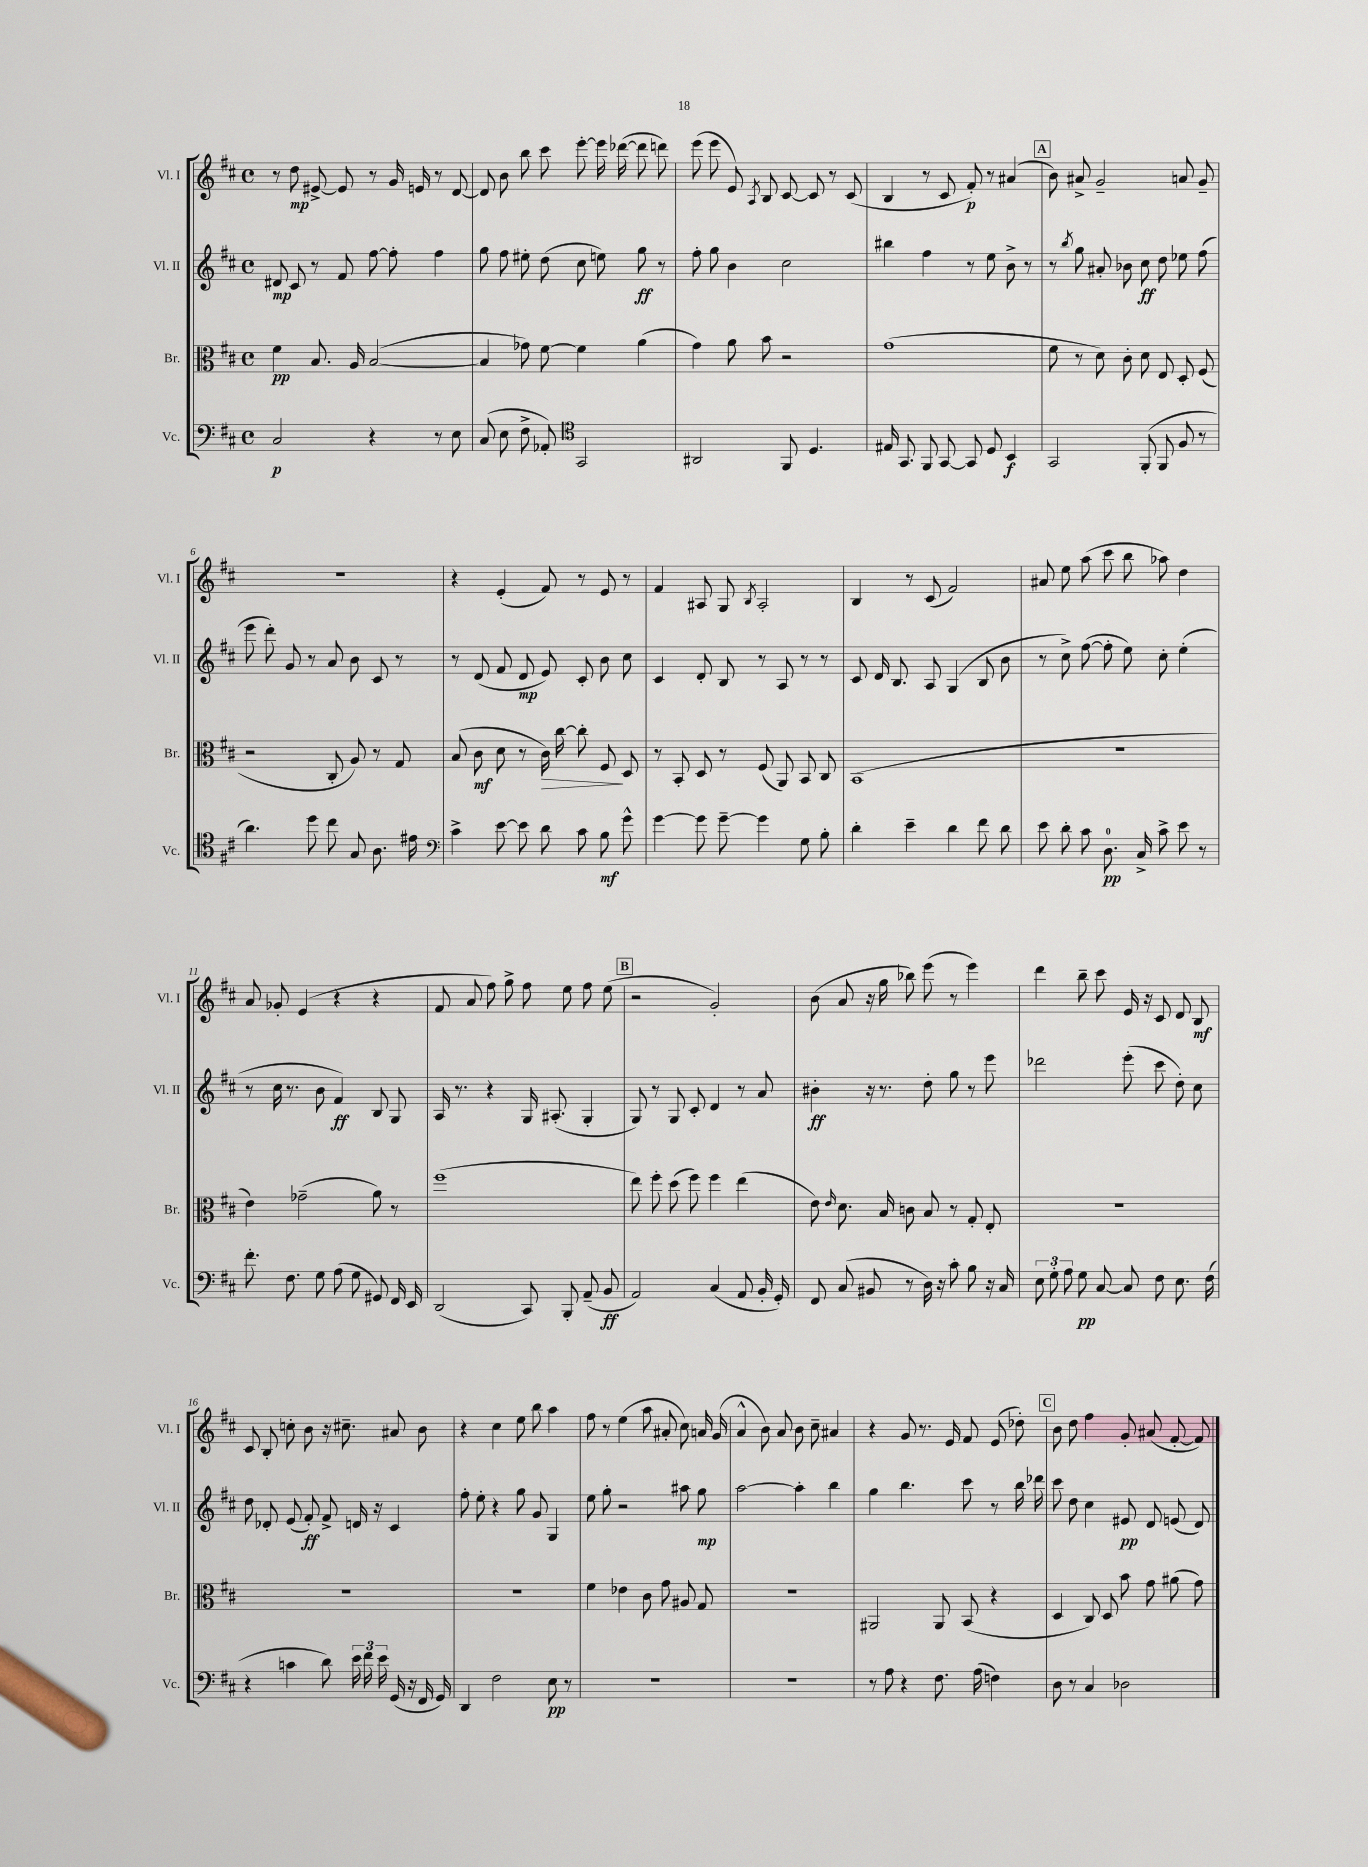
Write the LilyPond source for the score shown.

<<
\new StaffGroup <<
\new Staff = "s0" \with { instrumentName = "Vl. I" shortInstrumentName = "Vl. I" } {
    \clef treble \key d \major \defaultTimeSignature \time 4/4
    \autoBeamOff r8 d''8\mp eis'8~-> eis'8 r8 g'16 e'16 r8 d'8~ |
    d'8 b'8 b''8 cis'''8 e'''8~-. e'''16 des'''16~( des'''8 d'''8) |
    e'''8( e'''8 e'8) \acciaccatura { a8 } b8 cis'8~ cis'8 r8 cis'8( |
    b4 r8 cis'8 fis'8-.\p) r8 ais'4( |
    \mark \markup { \box "A" } b'8) ais'8-> g'2-- a'8 g'8-- |
    R1 |
    r4 e'4-.( fis'8) r8 e'8 r8 |
    fis'4 ais8 g8 \acciaccatura { b8 } ais2-. |
    b4 r8 cis'8( fis'2) |
    ais'8 e''8 a''8( cis'''8 b''8 aes''8) d''4 |
    a'8 ges'8-. e'4( r4 r4 |
    fis'8 a'8 fis''8) g''8-> fis''8 e''8 fis''8 e''8( |
    \mark \markup { \box "B" } r2 g'2-.) |
    b'8( a'8 r16 g''16 bes''8) e'''8( r8 e'''4) |
    d'''4 b''8-- cis'''8 e'16 r16 cis'8 d'8 b8\mf |
    cis'8 b8-. c''8-. b'8 r16 cis''8.-- ais'8 b'8 |
    r4 cis''4 e''8 b''8 a''4 |
    fis''8 r8 e''4( a''8 ais'8-. cis''8) a'16 g'16( |
    a'4-^ b'8) a'8 b'8 cis''8-- ais'4 |
    r4 g'8 r8. e'16 fis'8 e'8( des''8-.) |
    \mark \markup { \box "C" } b'8 d''8 fis''4 g'8-. ais'8( fis'8~-. fis'8) \bar "|." |
}
\new Staff = "s1" \with { instrumentName = "Vl. II" shortInstrumentName = "Vl. II" } {
    \clef treble \key d \major \defaultTimeSignature \time 4/4
    \autoBeamOff dis'8\mp cis'8 r8 fis'8 fis''8~ fis''8-. fis''4 |
    g''8 fis''8 eis''8-. d''8( cis''8 e''8) g''8\ff r8 |
    fis''8-. g''8 b'4 cis''2 |
    bis''4 fis''4 r8 e''8 b'8-> r8 |
    \mark \markup { \box "A" } r8 \acciaccatura { b''8 } g''8 ais'8-. bes'8 cis''8\ff d''8 ees''8 fis''8( |
    e'''8 d'''8-.) g'8 r8 a'8 b'8 cis'8 r8 |
    r8 d'8( fis'8 d'8\mp e'8) cis'8-. b'8 cis''8 |
    cis'4 d'8-. b8 r8 a8 r8 r8 |
    cis'8 d'16 b8. a8 g4( b8 b'8 |
    r8 cis''8->) fis''8~( fis''8-. e''8) cis''8-. e''4-.( |
    r8 cis''16 r8. b'8 fis'4\ff) b8 g8 |
    a16 r8. r4 g16 ais8.-.( g4-. |
    \mark \markup { \box "B" } g8) r8 g8 cis'8-. d'4 r8 a'8 |
    bis'4-.\ff r16 r8. d''8-. g''8 r8 e'''8 |
    des'''2 e'''8-.( cis'''8 d''8-.) cis''8 |
    d''8 des'8-. e'8( fis'8-.\ff) fis'8-> d'16 r16 cis'4 |
    fis''8-. e''8-. r4 g''8 g'8 g4 |
    e''8 g''8-. r2 ais''8 g''8\mp |
    a''2~ a''4-. b''4 |
    g''4 b''4. cis'''8 r8 b''16 des'''16 |
    \mark \markup { \box "C" } cis'''8 d''8 cis''4 eis'8\pp d'8 e'8( d'8) \bar "|." |
}
\new Staff = "s2" \with { instrumentName = "Br." shortInstrumentName = "Br." } {
    \clef alto \key d \major \defaultTimeSignature \time 4/4
    \autoBeamOff fis'4\pp b8. a16 b2~( |
    b4 ges'8) fis'8~ fis'4 a'4( |
    g'4) a'8 b'8 r2 |
    g'1( |
    \mark \markup { \box "A" } fis'8 r8 d'8) cis'8-. d'8 e8 d8-. fis8( |
    r2 cis8-. a8) r8 g8 |
    b8( cis'8\mf d'8 r8 cis'16\>) cis''16~ cis''8-. fis8\! d8 |
    r8 b,8-. d8 r8 fis8( a,8) b,8 cis8 |
    b,1( |
    R1 |
    e'4) ges'2--( a'8) r8 |
    fis''1( |
    \mark \markup { \box "B" } e''8) fis''8-. d''8( fis''8) fis''4 e''4( |
    e'8) \grace { e'16 } d'8. b16 c'8 b8 r8 g8-. e8-. |
    R1 |
    R1 |
    R1 |
    fis'4 ees'4 cis'8 g'8 ais8 g8 |
    R1 |
    ais,2 ais,8 b,8( r4 |
    \mark \markup { \box "C" } d4 cis8) d8 b'8 g'8 ais'8( g'8) \bar "|." |
}
\new Staff = "s3" \with { instrumentName = "Vc." shortInstrumentName = "Vc." } {
    \clef bass \key d \major \defaultTimeSignature \time 4/4
    \autoBeamOff cis2\p r4 r8 e8 |
    cis8( e8 fis8-> aes,8-.) \clef tenor g,2 |
    ais,2 fis,8 d4. |
    eis16 g,8. fis,8 g,8~ g,8 d8 b,4\f |
    \mark \markup { \box "A" } g,2 fis,8-.( fis,8 fis8 r8 |
    a'4.) d''8 cis''8 g8 a8. eis'16 |
    \clef bass cis'4-> e'8~ e'8 d'8 cis'8 b8\mf g'8-^ |
    g'4~ g'8 g'8~-- g'4 g8 b8-. |
    d'4-. e'4-- d'4 fis'8 d'8 |
    e'8 d'8-. cis'8 d8.-0\pp cis16-> cis'8-> e'8 r8 |
    fis'8.-. fis8. g8 a8( g8 gis,8) fis,16 e,16 |
    d,2( cis,8) b,,8-. a,8--( b,8\ff |
    \mark \markup { \box "B" } a,2) cis4( a,8 b,16-. g,16-.) |
    fis,8 cis8( bis,8 r8 d16) r16 cis'8-. b8 r16 cis16 |
    \tuplet 3/2 { e8 g8-. a8 } g8\pp cis8~ cis8 fis8 e8. fis16( |
    r4 c'4 d'8) \tuplet 3/2 { e'16 fis'16 e'16 } g,16( r16 fis,16 g,16) |
    d,4 fis2 e8\pp r8 |
    R1 |
    R1 |
    r8 a8 r4 fis8. a16( f4) |
    \mark \markup { \box "C" } d8 r8 cis4 des2 \bar "|." |
}
>>
>>
